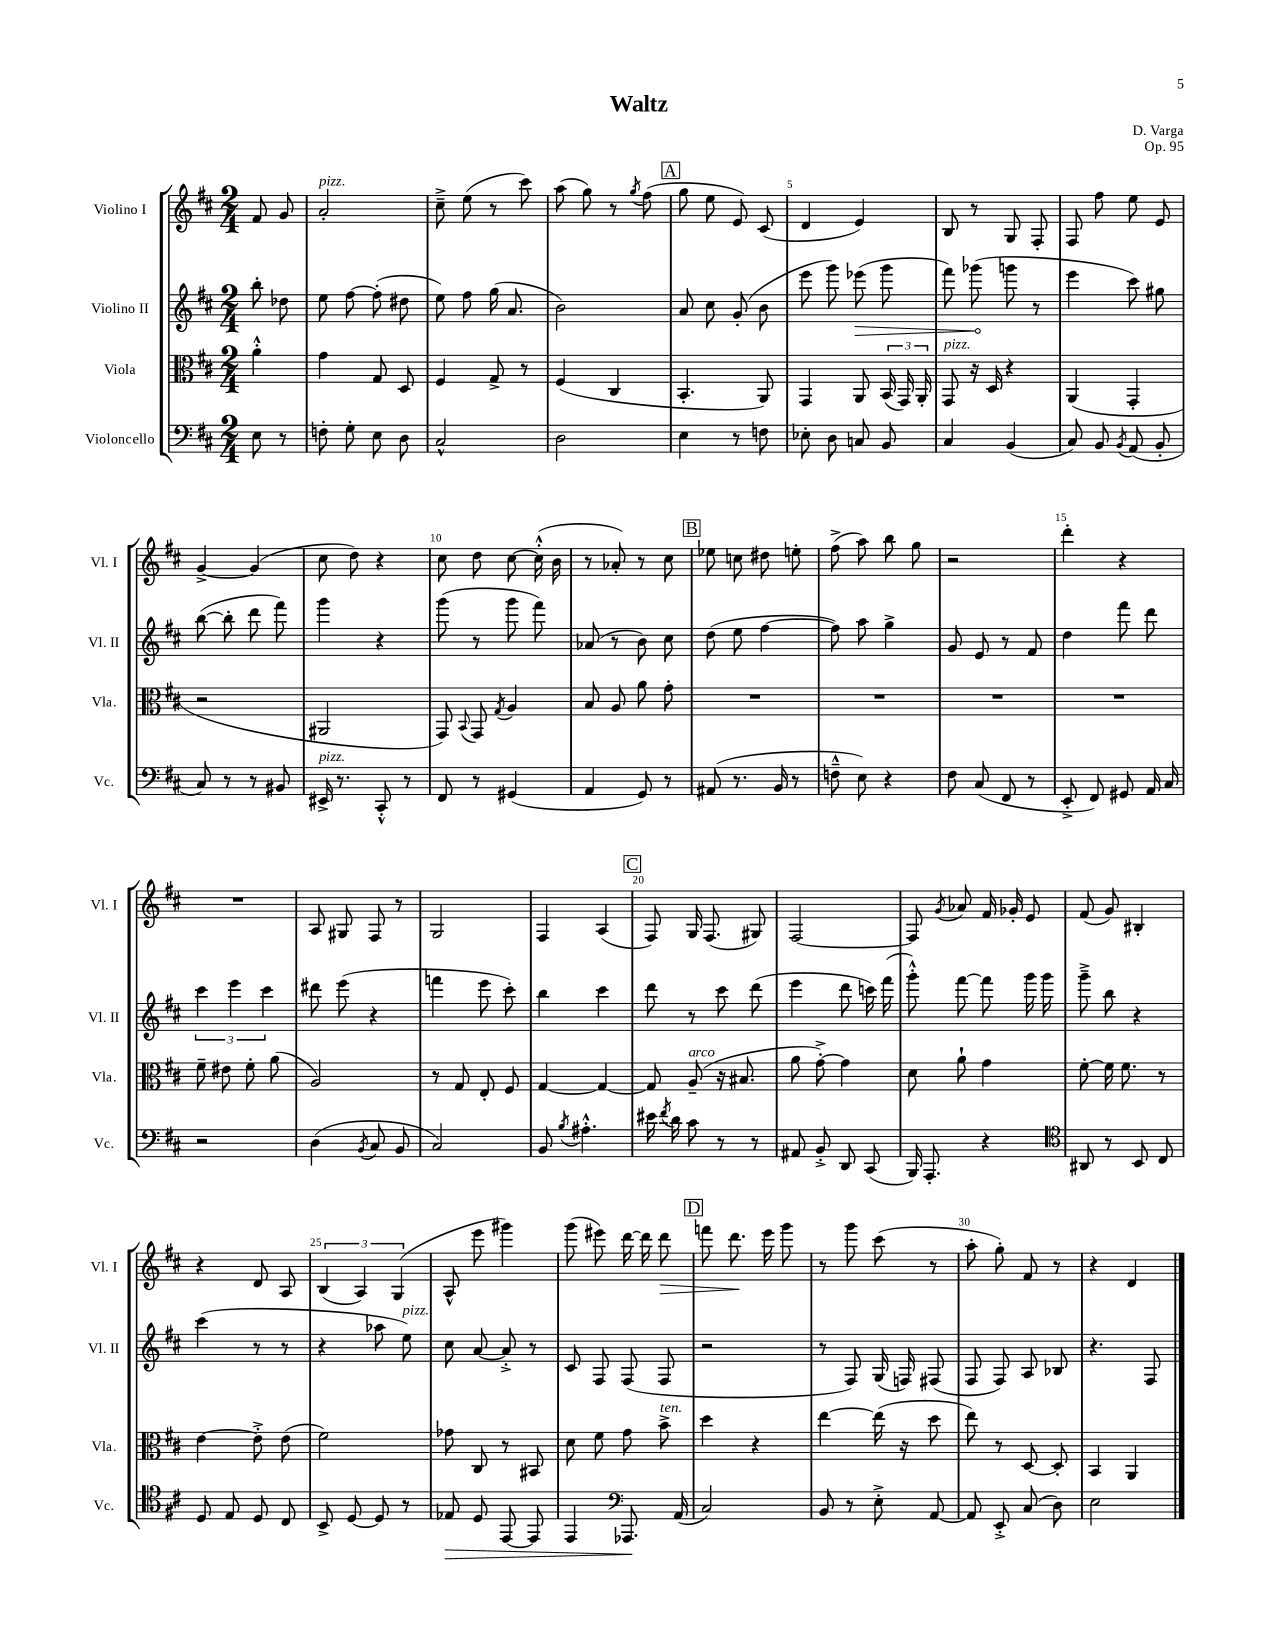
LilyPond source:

\header { title = "Waltz" composer = "D. Varga" opus = "Op. 95" }
<<
\new StaffGroup <<
\new Staff = "s0" \with { instrumentName = "Violino I" shortInstrumentName = "Vl. I" } {
    \clef treble \key d \major \numericTimeSignature \time 2/4 \partial 4
    \autoBeamOff fis'8 g'8 |
    a'2-.^\markup { \italic "pizz." } |
    cis''8---> e''8( r8 cis'''8) |
    a''8( g''8) r8 \acciaccatura { g''8 } fis''8( |
    \mark \markup { \box "A" } g''8 e''8 e'8) cis'8( |
    d'4 e'4) |
    b8 r8 g8 fis8-. |
    fis8 fis''8 e''8 e'8 |
    g'4~-> g'4( |
    cis''8 d''8) r4 |
    cis''8 d''8 cis''8~ cis''16-.-^( b'16 |
    r8 aes'8-.) r8 cis''8 |
    \mark \markup { \box "B" } ees''8 c''8 dis''8 e''8-. |
    fis''8->( a''8) b''8 g''8 |
    r2 |
    d'''4-. r4 |
    R2 |
    a8 gis8 fis8 r8 |
    g2 |
    fis4 a4( |
    \mark \markup { \box "C" } fis8) g16 fis8.( gis8) |
    fis2~ |
    fis8 \acciaccatura { g'8 } aes'8 fis'16 ges'16-. e'8 |
    fis'8( g'8) bis4-. |
    r4 d'8 a8 |
    \tuplet 3/2 { b4( a4) g4( } |
    a8-^ e'''8 gis'''4) |
    g'''8( eis'''8) d'''16~ d'''16 d'''8\> |
    \mark \markup { \box "D" } f'''8 d'''8.\! e'''16 g'''8 |
    r8 g'''8 cis'''8( r8 |
    a''8-. g''8-.) fis'8 r8 |
    r4 d'4 \bar "|." |
}
\new Staff = "s1" \with { instrumentName = "Violino II" shortInstrumentName = "Vl. II" } {
    \clef treble \key d \major \numericTimeSignature \time 2/4 \partial 4
    \autoBeamOff b''8-. des''8 |
    e''8 fis''8~ fis''8-.( dis''8 |
    e''8) fis''8 g''16( a'8. |
    b'2) |
    \mark \markup { \box "A" } a'8 cis''8 g'8-.( b'8 |
    e'''8 g'''8) \once \override Hairpin.circled-tip = ##t ees'''8\>( g'''8 |
    fis'''8) ges'''8\!( g'''8 r8 |
    e'''4 cis'''8) gis''8 |
    b''8~( b''8-. d'''8 fis'''8) |
    g'''4 r4 |
    g'''8( r8 g'''8 fis'''8) |
    aes'8( r8 b'8) cis''8 |
    \mark \markup { \box "B" } d''8( e''8 fis''4~ |
    fis''8) a''8 g''4-> |
    g'8 e'8 r8 fis'8 |
    d''4 fis'''8 d'''8 |
    \tuplet 3/2 { cis'''4 e'''4 cis'''4 } |
    dis'''8 e'''8( r4 |
    f'''4 e'''8 cis'''8-.) |
    b''4 cis'''4 |
    \mark \markup { \box "C" } d'''8 r8 cis'''8 d'''8( |
    e'''4 d'''8 c'''16) fis'''16( |
    g'''8-.-^) fis'''8~ fis'''8 g'''16 g'''16 |
    g'''8---> b''8 r4 |
    cis'''4( r8 r8 |
    r4 aes''8 e''8^\markup { \italic "pizz." }) |
    cis''8 a'8~ a'8-.-> r8 |
    cis'8 fis8 fis8( fis8 |
    \mark \markup { \box "D" } r2 |
    r8 fis8) g16( f16) fis8( |
    fis8 fis8) a8 bes8 |
    r4. fis8 \bar "|." |
}
\new Staff = "s2" \with { instrumentName = "Viola" shortInstrumentName = "Vla." } {
    \clef alto \key d \major \numericTimeSignature \time 2/4 \partial 4
    \autoBeamOff a'4-.-^ |
    g'4 g8 d8 |
    fis4 g8-> r8 |
    fis4( cis4 |
    \mark \markup { \box "A" } b,4.-. a,8) |
    g,4 a,8 \tuplet 3/2 { b,16( g,16) a,16-. } |
    g,8^\markup { \italic "pizz." } r16 d16 r4 |
    a,4( g,4-. |
    r2 |
    ais,2 |
    g,8) \appoggiatura { b,8 } g,8 \acciaccatura { g8 } a4 |
    b8 a8 a'8 g'8-. |
    \mark \markup { \box "B" } R2 |
    R2 |
    R2 |
    R2 |
    fis'8-- eis'8 fis'8-. a'8( |
    a2) |
    r8 g8 e8-. fis8 |
    g4~ g4~ |
    \mark \markup { \box "C" } g8 a8--^\markup { \italic "arco" }( r16 bis8. |
    a'8 g'8~-.->) g'4 |
    d'8 a'8-! g'4 |
    fis'8~-. fis'16 fis'8. r8 |
    e'4~ e'8-.-> e'8( |
    fis'2) |
    ges'8 cis8 r8 bis,8 |
    d'8 fis'8 g'8 b'8->^\markup { \italic "ten." } |
    \mark \markup { \box "D" } d''4 r4 |
    e''4~ e''16( r16 d''8 |
    e''8) r8 d8~ d8-. |
    b,4 a,4 \bar "|." |
}
\new Staff = "s3" \with { instrumentName = "Violoncello" shortInstrumentName = "Vc." } {
    \clef bass \key d \major \numericTimeSignature \time 2/4 \partial 4
    \autoBeamOff e8 r8 |
    f8-. g8-. e8 d8 |
    cis2-^ |
    d2 |
    \mark \markup { \box "A" } e4 r8 f8 |
    ees8-. d8 c8 b,8 |
    cis4 b,4( |
    cis8) b,8 \acciaccatura { b,8 } a,8( b,8-. |
    cis8) r8 r8 bis,8 |
    eis,16->^\markup { \italic "pizz." } r8. cis,8-.-^ r8 |
    fis,8 r8 gis,4( |
    a,4 g,8) r8 |
    \mark \markup { \box "B" } ais,8( r8. b,16 r8 |
    f8---^ e8) r4 |
    fis8 cis8( fis,8 r8 |
    e,8-.-> fis,8) gis,8 a,16 cis16 |
    r2 |
    d4( \acciaccatura { b,8 } cis8 b,8 |
    cis2) |
    b,8 \acciaccatura { b8 } ais4.-.-^ |
    \mark \markup { \box "C" } eis'16 \acciaccatura { fis'8 } d'16 cis'8 r8 r8 |
    ais,8 b,8-.-> d,8 cis,8( |
    b,,16) a,,8.-. r4 |
    \clef tenor ais,8 r8 b,8 cis8 |
    d8 e8 d8 cis8 |
    b,8-> d8~ d8 r8 |
    ees8\> d8 e,8~ e,8 |
    e,4 \clef bass aes,,8.\! a,16( |
    \mark \markup { \box "D" } cis2) |
    b,8 r8 e8-.-> a,8~ |
    a,8 e,8-.-> cis8( d8) |
    e2 \bar "|." |
}
>>
>>
\layout { \context { \Score \override BarNumber.break-visibility = ##(#f #t #t) barNumberVisibility = #(every-nth-bar-number-visible 5) } }
